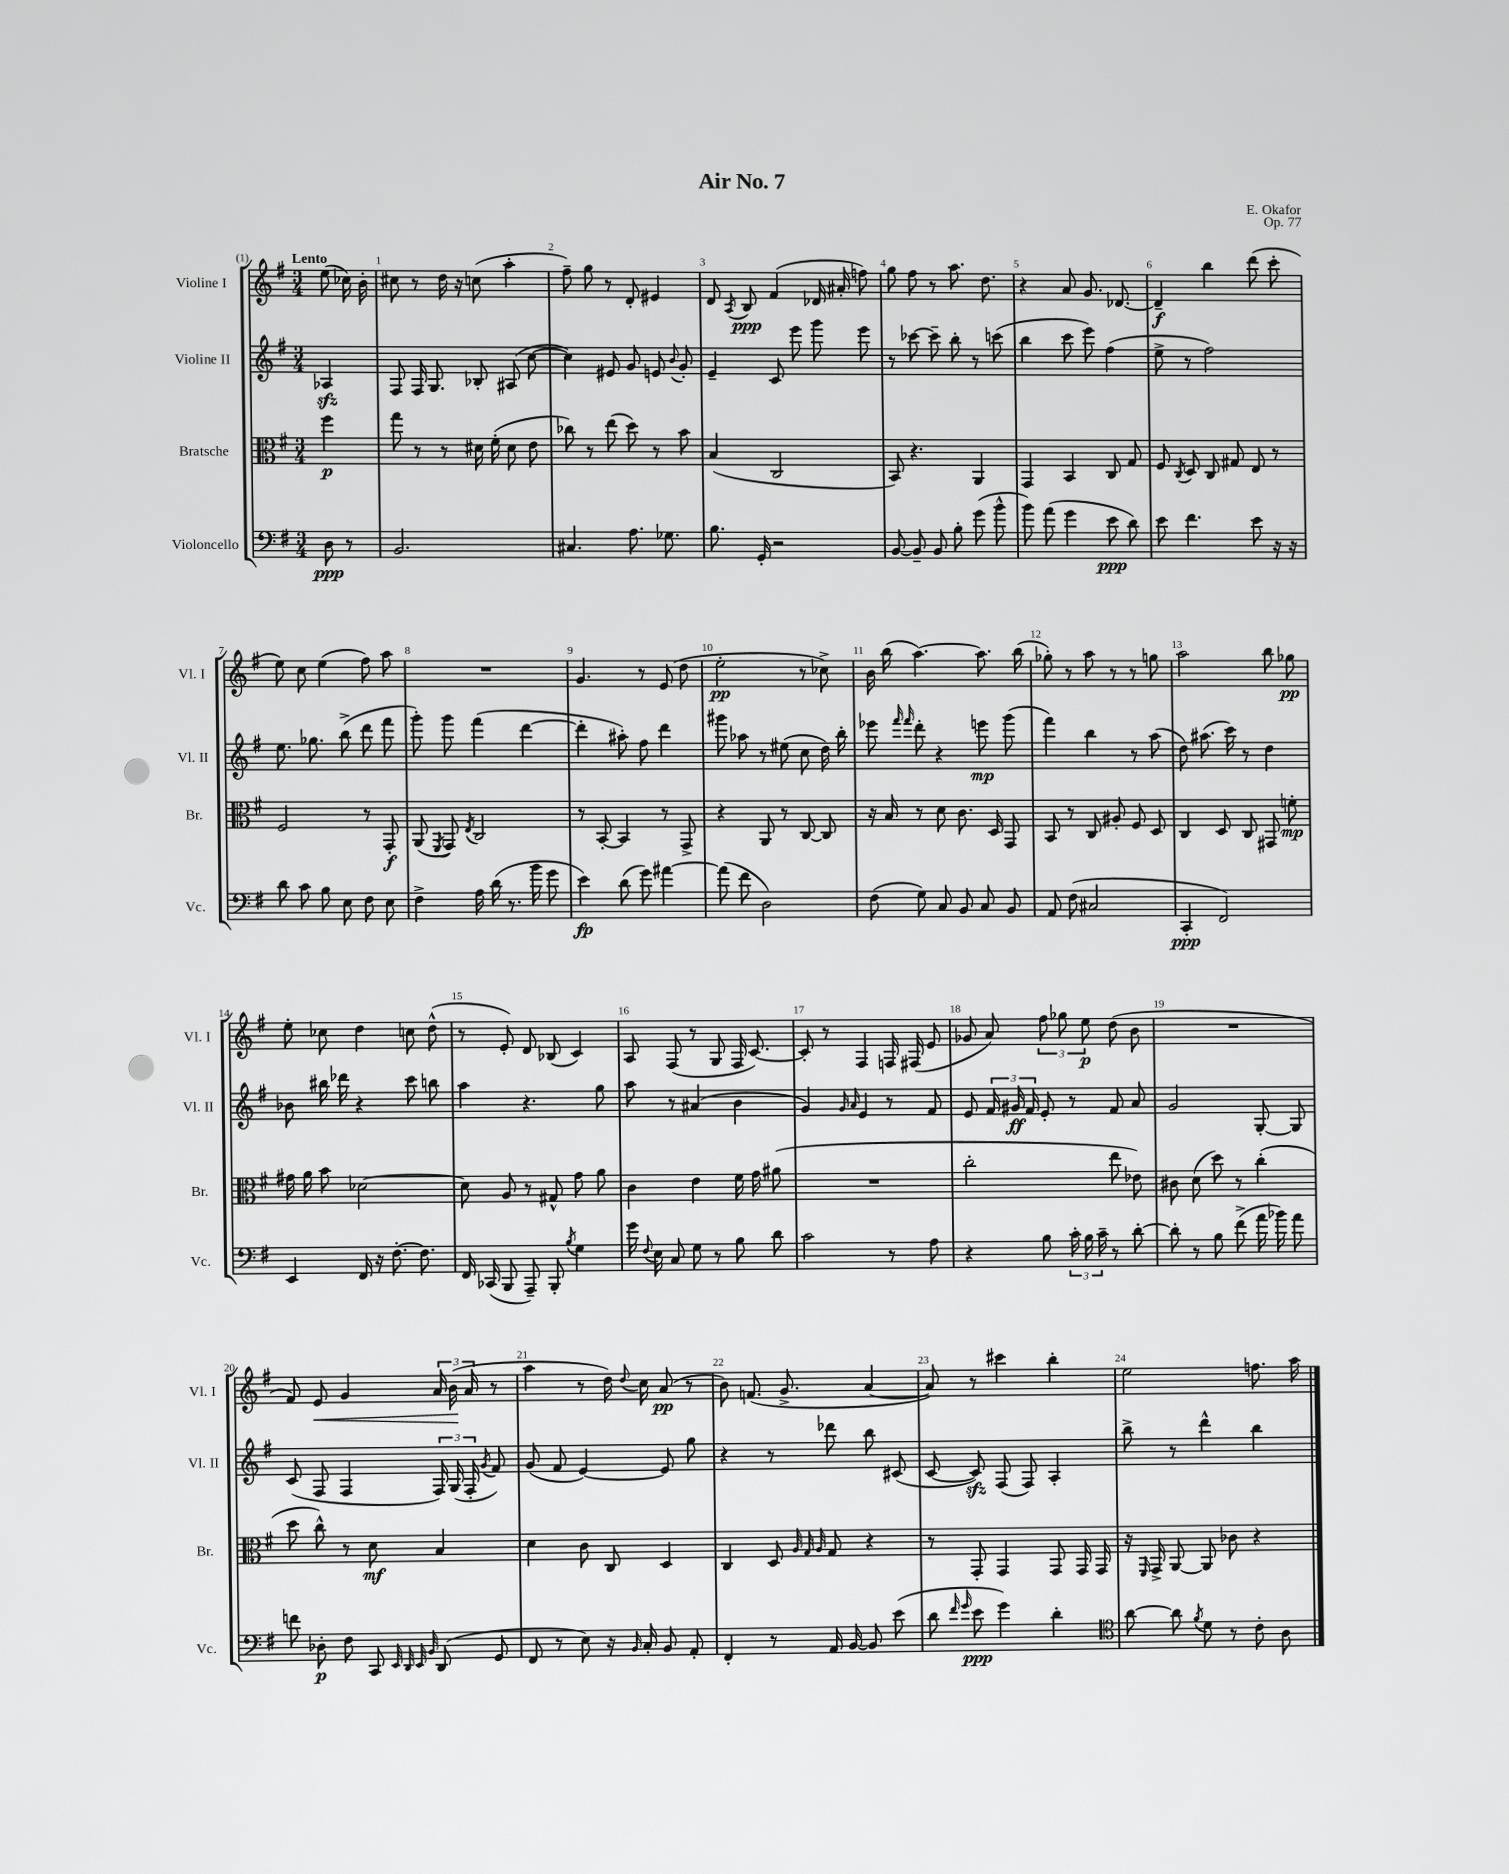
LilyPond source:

\header { title = "Air No. 7" composer = "E. Okafor" opus = "Op. 77" }
<<
\new StaffGroup <<
\new Staff = "s0" \with { instrumentName = "Violine I" shortInstrumentName = "Vl. I" } {
    \clef treble \key g \major \numericTimeSignature \time 3/4 \partial 4 \tempo "Lento"
    \autoBeamOff e''8( ces''16) b'16-. |
    cis''8 r8 d''16 r16 c''8( a''4-. |
    fis''8--) g''8 r8 d'8-. eis'4 |
    d'8 \acciaccatura { a8 } b8\ppp fis'4( des'16 ais'16-. f''8) |
    g''8 fis''8 r8 a''8. d''8. |
    r4 a'8 g'8. des'8.~ |
    des'4--\f b''4 d'''8( c'''8-. |
    e''8) c''8 e''4( fis''8) a''8 |
    R2. |
    g'4. r8 e'8( d''8 |
    e''2-.\pp r8 ces''8->) |
    b'16 b''16( a''4.~) a''8. b''16( |
    ges''8-.) r8 a''8 r8 r8 g''8 |
    a''2 b''8 ges''8\pp |
    e''8-. ces''8 d''4 c''8 d''8-^( |
    r8 e'8-.) d'8 bes8( c'4) |
    a8 fis8( r8 g8 fis16 c'8.~) |
    c'8-. r8 fis4 f16 fis16( e'8 |
    ges'8 a'8) \tuplet 3/2 { fis''8 ges''8 e''8\p } d''8( b'8 |
    R2. |
    fis'8) e'8\< g'4 \tuplet 3/2 { a'16 b'16\!( a'16 } r8 |
    a''4 r8 d''16) \appoggiatura { d''8 } c''16 a'8\pp( r8 |
    b'8) f'8.( g'8.-> a'4~ |
    a'8) r8 cis'''4 b''4-. |
    e''2 f''8. a''16 \bar "|." |
}
\new Staff = "s1" \with { instrumentName = "Violine II" shortInstrumentName = "Vl. II" } {
    \clef treble \key g \major \numericTimeSignature \time 3/4 \partial 4
    \autoBeamOff aes4\sfz |
    fis8 fis16 g8. bes8-. ais8( c''8~ |
    c''4) eis'8 g'8 e'8 \appoggiatura { b'8 } g'8-. |
    e'4-- c'8 e'''8 g'''8 e'''8 |
    r8 ces'''8~ ces'''8-- b''8-. r8 c'''8( |
    b''4 c'''8 e'''8) fis''4( |
    e''8-> r8 fis''2) |
    e''8. ges''8. b''8->( d'''8 fis'''8 |
    g'''8-.) g'''8 fis'''4( d'''4~ |
    d'''4-. ais''8-.) fis''8 d'''4 |
    gis'''8 aes''8 r8 eis''8( c''8 d''16) b''16-. |
    ees'''8 \grace { fis'''16 fis'''16 } d'''8-. r4 e'''8\mp g'''8( |
    fis'''4) b''4 r8 a''8( |
    d''8) ais''8.( c'''16) r8 d''4 |
    bes'8 bis''16 des'''16 r4 c'''8 b''8 |
    a''4 r4. g''8 |
    a''8 r8 ais'4( b'4 |
    g'4) \grace { g'16 a'16 } e'4 r8 fis'8 |
    e'8 \tuplet 3/2 { fis'16 gis'16\ff fis'16 } e'8-. r8 fis'8 a'8 |
    g'2 g8~-. g8 |
    c'8( fis8 fis4 \tuplet 3/2 { fis16) g16( fis16-. } \acciaccatura { g'8 } fis'8) |
    g'8( fis'8 e'4~) e'8 g''8 |
    r4 r8 des'''8 b''8 cis'8( |
    c'8~ c'8\sfz) fis8( fis8) a4-. |
    b''8-> r8 d'''4-^ b''4 \bar "|." |
}
\new Staff = "s2" \with { instrumentName = "Bratsche" shortInstrumentName = "Br." } {
    \clef alto \key g \major \numericTimeSignature \time 3/4 \partial 4
    \autoBeamOff fis''4\p |
    g''8 r8 r8 dis'16 fis'16-.( dis'8 e'8 |
    ces''8) r8 e''8( d''8) r8 b'8 |
    b4( c2 |
    b,8) r4. a,4 |
    g,4 b,4 c8 g8 |
    fis8 \acciaccatura { c8 } d8 c8 gis8 e8 r8 |
    fis2 r8 g,8-.\f |
    a,8( \acciaccatura { fis,8 } g,8) \acciaccatura { e8 } c2 |
    r8 b,8~-. b,4 r8 g,8-> |
    r4 a,8 r8 c8~ c8 |
    r16 b16 r8 d'8 c'8. d16 g,8 |
    b,8 r8 c8 ais8-. fis8 d8 |
    c4 d8 c8 gis,8 f'8-.\mp |
    gis'16 a'16 b'8 des'2~ |
    des'8 a8 r8 gis8-^ g'8 a'8 |
    c'4 e'4 fis'16 g'16 ais'8( |
    R2. |
    c''2-. e''8 ees'8) |
    cis'8 d'8( d''8) r8 c''4-.( |
    d''8 c''8-^) r8 d'8\mf b4 |
    d'4 c'8 c8 d4 |
    c4 d8 \grace { a32 g32 a32 } g8 r4 |
    r8 g,8-. g,4 g,8 g,16 g,16 |
    r16 \grace { fis,16 } g,16-> a,8~ a,8 ces'8 r4 \bar "|." |
}
\new Staff = "s3" \with { instrumentName = "Violoncello" shortInstrumentName = "Vc." } {
    \clef bass \key g \major \numericTimeSignature \time 3/4 \partial 4
    \autoBeamOff d8\ppp r8 |
    b,2. |
    cis4. a8. ges8. |
    b8. g,16-. r2 |
    b,8~ b,8-- b,8 b8-. g'8( b'8-^ |
    b'8) a'8( g'4 e'8\ppp d'8) |
    e'8 fis'4. e'8 r16 r16 |
    d'8 c'8 b8 e8 fis8 e8 |
    fis4-> a16 d'16( r8. b'16 g'8 |
    e'4\fp) d'8( g'8) ais'4~ |
    ais'8( fis'8 d2) |
    fis8( g8) c8 b,8 c8 b,8 |
    a,8 fis8( cis2 |
    c,4-.\ppp fis,2) |
    e,4 fis,16 r16 fis8.~-. fis8. |
    fis,16 ces,16( b,,8 a,,8--) b,,8-. \acciaccatura { b8 } g4 |
    g'16 \appoggiatura { fis8 } e16 c8 g8 r8 b8 d'8 |
    c'2 r8 a8 |
    r4 b8 \tuplet 3/2 { c'16-. b16 c'16-- } r8 d'8~-. |
    d'8-. r8 b8 fis'8->( a'16 bes'16) a'8 |
    f'8 des8-.\p fis8 c,8 \grace { e,32 d,32 e,32 b,32 } d,8( g,8 |
    fis,8 r8 e8) r16 \grace { b,16 } c16-. b,8 a,8-. |
    fis,4-. r8 a,16 b,16~ b,8 e'8( |
    d'8 \grace { fis'16 g'16 } e'8\ppp g'4) d'4-. |
    \clef tenor a'8~ a'8 \acciaccatura { fis'8 } d'8 r8 c'8-. a8 \bar "|." |
}
>>
>>
\layout { \context { \Score \override BarNumber.break-visibility = ##(#f #t #t) barNumberVisibility = #all-bar-numbers-visible } }
